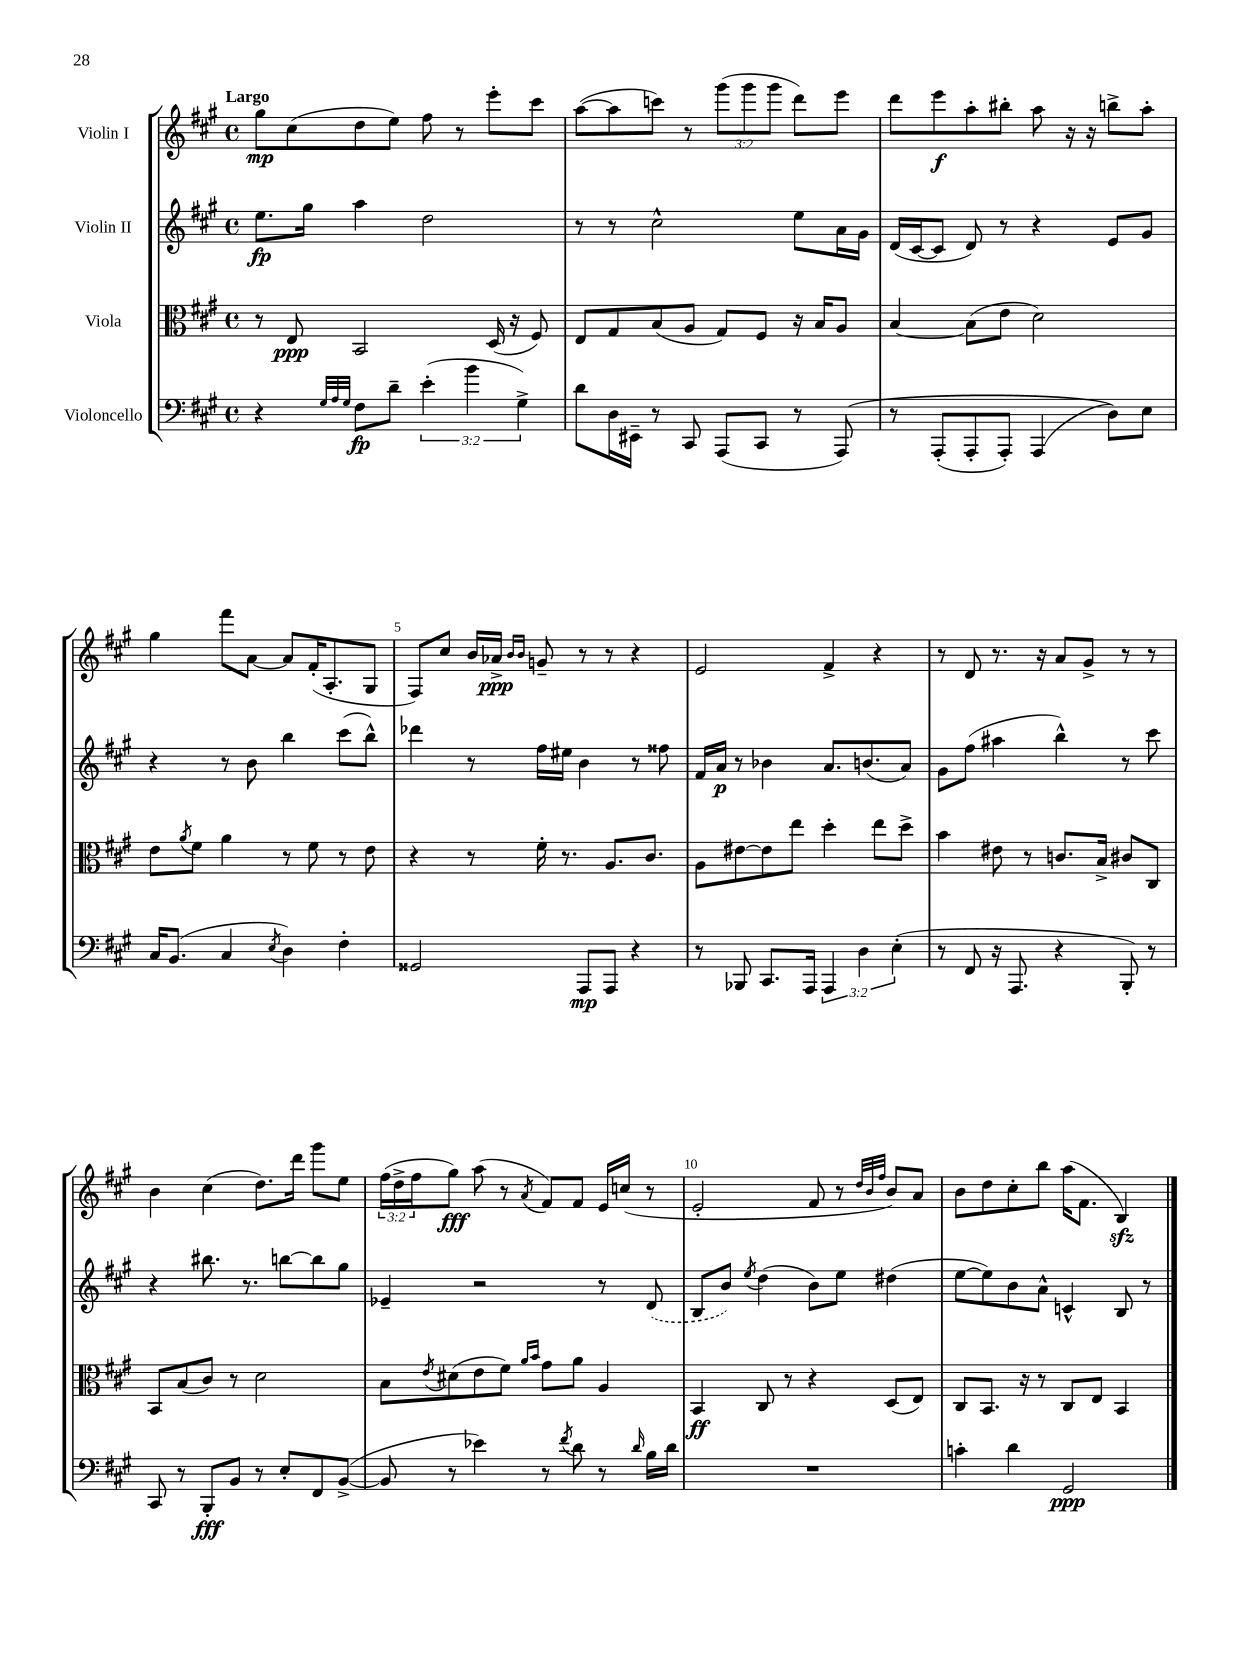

**kern	**dynam	**kern	**dynam	**kern	**dynam	**kern	**dynam
*part4	*part4	*part3	*part3	*part2	*part2	*part1	*part1
*staff4	*staff4	*staff3	*staff3	*staff2	*staff2	*staff1	*staff1
*I"Violoncello	*	*I"Viola	*	*I"Violin II	*	*I"Violin I	*
*clefF4	*	*clefC3	*	*clefG2	*	*clefG2	*
*k[f#c#g#]	*	*k[f#c#g#]	*	*k[f#c#g#]	*	*k[f#c#g#]	*
*M4/4	*	*M4/4	*	*M4/4	*	*M4/4	*
*met(c)	*	*met(c)	*	*met(c)	*	*met(c)	*
=1	=1	=1	=1	=1	=1	=1	=1
!	!	!	!	!	!	!LO:TX:a:B:t=Largo	!
4r	.	8r	.	8.ee\L	fp	8gg#\L	mp
.	.	8E/	ppp	.	.	(8cc#\	.
.	.	.	.	16gg#\Jk	.	.	.
32qqG#/LLL	.	.	.	.	.	.	.
32qqA/	.	.	.	.	.	.	.
32qqG#/JJJ	.	.	.	.	.	.	.
8F#\L	fp	2BB/	.	4aa\	.	8dd\	.
8d~\J	.	.	.	.	.	8ee\J)	.
(6e'\	.	.	.	2dd\	.	8ff#\	.
.	.	.	.	.	.	8r	.
6b\	.	.	.	.	.	.	.
.	.	(16D/	.	.	.	8eee'\L	.
.	.	16r	.	.	.	.	.
6G#^\)	.	.	.	.	.	.	.
.	.	8F#/)	.	.	.	8ccc#\J	.
=2	=2	=2	=2	=2	=2	=2	=2
8d\L	.	8E/L	.	8r	.	([8aa\L	.
16D\L	.	8G#/	.	8r	.	8aa\]	.
16EE#X~\JJ	.	.	.	.	.	.	.
8r	.	(8B/	.	2cc#^^\	.	8cccn\J)	.
8CC#/	.	8A/J	.	.	.	8r	.
(8AAA/L	.	8G#/L)	.	.	.	(12ggg#\L	.
.	.	.	.	.	.	12ggg#\	.
8CC#/J	.	8F#/J	.	.	.	.	.
.	.	.	.	.	.	12ggg#\J	.
8r	.	16r	.	8ee\L	.	8ddd\L)	.
.	.	16B/KL	.	.	.	.	.
(8AAA/)	.	8A/J	.	16a\L	.	8eee\J	.
.	.	.	.	16g#\JJ	.	.	.
=3	=3	=3	=3	=3	=3	=3	=3
8r	.	[4B/	.	(16d/LL	.	8ddd\L	.
.	.	.	.	[16c#/J	.	.	.
(8AAA'/L	.	.	.	8c#/J]	.	8eee\	f
8AAA'/	.	(8B\L]	.	8d/)	.	8aa'\	.
8AAA'/J)	.	8e\J	.	8r	.	8bb#X'\J	.
(4AAA/	.	2d\)	.	4r	.	8aa\	.
.	.	.	.	.	.	16r	.
.	.	.	.	.	.	16r	.
8D\L))	.	.	.	8e/L	.	8bbn^\L	.
8E\J	.	.	.	8g#/J	.	8aa'\J	.
!!LO:LB:g=z
=4	=4	=4	=4	=4	=4	=4	=4
16C#/KL	.	8e\L	.	4r	.	4gg#\	.
(8.BB/J	.	.	.	.	.	.	.
.	.	8qa/	.	.	.	.	.
.	.	8f#\J	.	.	.	.	.
4C#/	.	4a\	.	8r	.	8fff#\L	.
.	.	.	.	8b\	.	[8a\J	.
8qE/	.	.	.	.	.	.	.
4D\)	.	8r	.	4bb\	.	8a/L]	.
.	.	8f#\	.	.	.	(16f#'/K	.
.	.	.	.	.	.	8.A'/	.
4F#'\	.	8r	.	(8ccc#\L	.	.	.
.	.	8e\	.	8bb^^\J)	.	8G#/J	.
=5	=5	=5	=5	=5	=5	=5	=5
2GG##X/	.	4r	.	4ddd-X\	.	8F#/L)	.
.	.	.	.	.	.	8cc#/J	.
.	.	8r	.	8r	.	16b/LL	.
.	.	.	.	.	.	16a-X^/JJ	ppp
.	.	.	.	.	.	16qqb/LL	.
.	.	.	.	.	.	16qqb/JJ	.
.	.	16f#'\	.	16ff#\LL	.	8gn~/	.
.	.	8.r	.	16ee#X\JJ	.	.	.
8AAA/L	mp	.	.	4b\	.	8r	.
8AAA/J	.	8.A/L	.	.	.	8r	.
4r	.	.	.	8r	.	4r	.
.	.	8.c#/J	.	.	.	.	.
.	.	.	.	8ff##X\	.	.	.
=6	=6	=6	=6	=6	=6	=6	=6
8r	.	8A\L	.	16f#/LL	.	2e/	.
.	.	.	.	16a/JJ	p	.	.
8BBB-X/	.	[8e#X\	.	8r	.	.	.
8.CC#/L	.	8e#\]	.	4b-X\	.	.	.
.	.	8ee\J	.	.	.	.	.
16AAA/Jk	.	.	.	.	.	.	.
6AAA/	.	4dd'\	.	8.a/L	.	4f#^/	.
6D\	.	.	.	.	.	.	.
.	.	.	.	(8.bn/	.	.	.
.	.	8ee\L	.	.	.	4r	.
(6E'\	.	.	.	.	.	.	.
.	.	8dd^\J	.	8a/J)	.	.	.
=7	=7	=7	=7	=7	=7	=7	=7
8r	.	4b\	.	8g#\L	.	8r	.
8FF#/	.	.	.	(8ff#\J	.	8d/	.
16r	.	8e#X\	.	4aa#X\	.	8.r	.
8.AAA/	.	.	.	.	.	.	.
.	.	8r	.	.	.	.	.
.	.	.	.	.	.	16r	.
4r	.	8.cn/L	.	4bb^^\)	.	8a/L	.
.	.	.	.	.	.	8g#^/J	.
.	.	16B^/Jk	.	.	.	.	.
8BBB'/)	.	8c#X/L	.	8r	.	8r	.
8r	.	8C#/J	.	8ccc#\	.	8r	.
!!LO:LB:g=z
=8	=8	=8	=8	=8	=8	=8	=8
8CC#/	.	8BB/L	.	4r	.	4b\	.
8r	.	(8B/	.	.	.	.	.
8BBB'/L	fff	8c#/J)	.	8.bb#X\	.	(4cc#\	.
8BB/J	.	8r	.	.	.	.	.
.	.	.	.	8.r	.	.	.
8r	.	2d\	.	.	.	8.dd\L)	.
8E'/L	.	.	.	[8bbn\L	.	.	.
.	.	.	.	.	.	16ddd\Jk	.
8FF#/	.	.	.	8bb\]	.	8ggg#\L	.
([8BB^/J	.	.	.	8gg#\J	.	8ee\J	.
=9	=9	=9	=9	=9	=9	=9	=9
8BB/]	.	8B\L	.	4e-X~/	.	(24ff#\LL	.
.	.	.	.	.	.	24dd^\	.
.	.	.	.	.	.	24ff#\J	.
.	.	8qe/	.	.	.	.	.
8r	.	(8d#X\	.	.	.	8gg#\J)	fff
4e-X\)	.	8e\	.	2r	.	(8aa\	.
.	.	8f#\J)	.	.	.	8r	.
.	.	16qqa/LL	.	.	.	.	.
.	.	16qqb/JJ	.	.	.	8qa/	.
8r	.	8g#\L	.	.	.	8f#/L)	.
8qf#/	.	.	.	.	.	.	.
8d\	.	8a\J	.	.	.	8f#/J	.
8r	.	4A/	.	8r	.	16e/LL	.
.	.	.	.	.	.	(16ccn/JJ	.
16qqd/	.	.	.	.	.	.	.
16B\LL	.	.	.	(8d/	.	8r	.
16d\JJ	.	.	.	.	.	.	.
=10	=10	=10	=10	=10	=10	=10	=10
1r	.	4BB/	ff	8B/L	.	2e'/	.
.	.	.	.	8b/J)	.	.	.
.	.	.	.	8qee/	.	.	.
.	.	8C#/	.	(4dd\	.	.	.
.	.	8r	.	.	.	.	.
.	.	4r	.	8b\L)	.	8f#/	.
.	.	.	.	8ee\J	.	8r	.
.	.	.	.	.	.	32qqdd/LLL	.
.	.	.	.	.	.	32qqb/	.
.	.	.	.	.	.	32qqff#/JJJ	.
.	.	(8D/L	.	(4dd#X\	.	8b/L)	.
.	.	8E/J)	.	.	.	8a/J	.
=11	=11	=11	=11	=11	=11	=11	=11
4cn'\	.	8C#/L	.	[8ee\L	.	8b\L	.
.	.	8.BB/J	.	8ee\])	.	8dd\	.
4d\	.	.	.	8b\	.	8cc#'\	.
.	.	16r	.	.	.	.	.
.	.	8r	.	8a^^\J	.	8bb\J	.
2GG#/	ppp	8C#/L	.	4cn^^/	.	(16aa\KL	.
.	.	.	.	.	.	8.f#\J	.
.	.	8E/J	.	.	.	.	.
.	.	4BB/	.	8B/	.	4Bzz/)	.
.	.	.	.	8r	.	.	.
==	==	==	==	==	==	==	==
*-	*-	*-	*-	*-	*-	*-	*-
